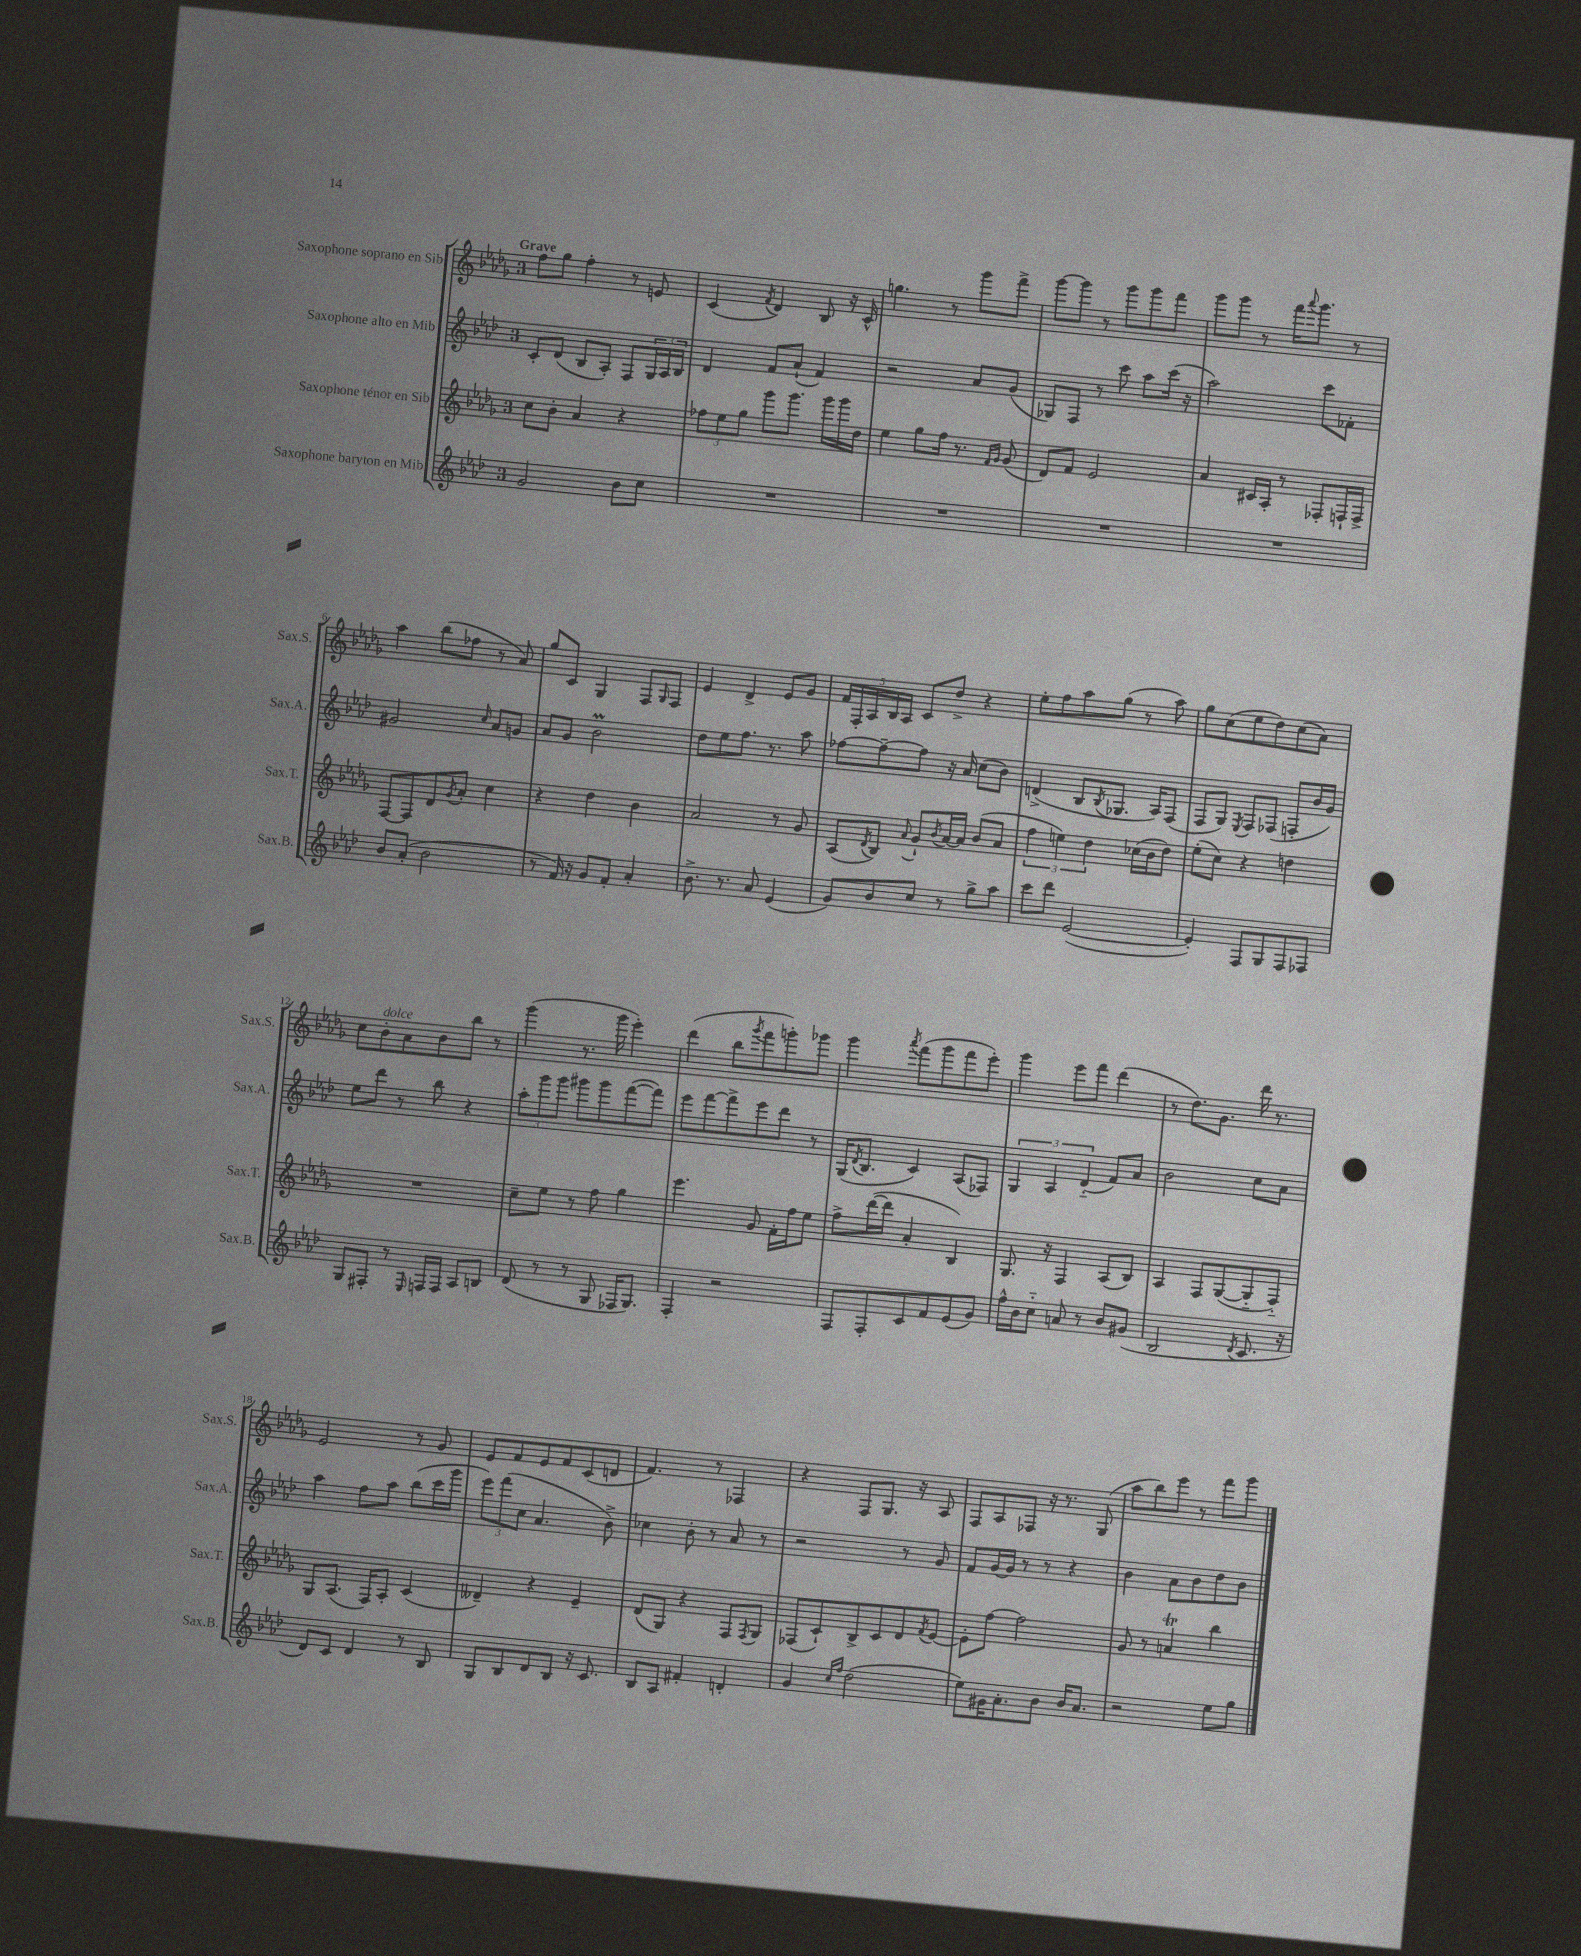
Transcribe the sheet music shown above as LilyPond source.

<<
\new StaffGroup <<
\new Staff = "s0" \with { instrumentName = "Saxophone soprano en Sib" shortInstrumentName = "Sax.S." } {
    \clef treble \key des \major \once \override Staff.TimeSignature.style = #'single-digit \time 3/4 \tempo "Grave"
    f''8 ges''8 f''4-. r8 e'8 |
    c'4( \acciaccatura { f'8 } des'4) bes8 r16 c'16-^ |
    g''4. r8 ges'''8 f'''8-> |
    ges'''8~ ges'''8 r8 ges'''8 ges'''8 f'''8 |
    ges'''8 ges'''8 r8 f'''16 \appoggiatura { aes'''8 } ges'''8. r8 |
    aes''4 bes''8( fes''8 r8 aes'8) |
    ges''8 c'8 ges4 f8 \grace { ges16 } f8 |
    ees'4 des'4-> ees'8 ges'8 |
    \tuplet 5/4 { f'16 f16-. aes16 bes16 aes16 } c'8 des''8-> r4 |
    ees''8-. f''8 aes''8 ges''8( r8 aes''8) |
    ges''8 c''8( ees''8 des''8) c''8( aes'8) |
    c''8 bes'8-.^\markup { \italic "dolce" } aes'8 bes'8 bes''8 r8 |
    ges'''4( r8. ges'''16 ees'''4-.) |
    des'''4( bes''8 \acciaccatura { ges'''8 } f'''8 g'''8-.) ges'''8 |
    ges'''4 \acciaccatura { aes'''8 } f'''8( ges'''8 f'''8 ees'''8-.) |
    ges'''4 ees'''8 f'''8 des'''4( |
    r8 des''8.) ges'8. des'''16 r8. |
    ees'2 r8 ges'8 |
    ees'8 f'8 ees'8 f'8 c'8( d'8 |
    f'4.) r8 fes4 |
    r4 f8 ges8. r16 aes8 |
    f8 aes8 fes8 r16 r8. ges8( |
    aes''8 bes''8) ees'''8 r8 f'''8 ges'''8 \bar "|." |
}
\new Staff = "s1" \with { instrumentName = "Saxophone alto en Mib" shortInstrumentName = "Sax.A." } {
    \clef treble \key aes \major \once \override Staff.TimeSignature.style = #'single-digit \time 3/4
    c'8-. des'8( bes8 aes8-.) f8 \tuplet 3/2 { g16 aes16 bes16 } |
    des'4 f'8 aes'8-!( f'4) |
    r2 aes'8 g'8( |
    ges8) f8 r8 c'''8 aes''8 c'''16( r16 |
    aes''2) c'''8 fes'8-. |
    gis'2 \grace { c''16 } aes'8 g'8 |
    aes'8 g'8 bes'2\prall |
    des''8 ees''8 f''8. r8. aes''8 |
    fes''8~ fes''8~-- fes''8 r16 aes'16 c''8( bes'8) |
    d'4->( bes8 \acciaccatura { bes8 } ges8. aes16) f8( |
    f8 g8) \acciaccatura { ees8 } f8 fes8( f8-. bes'16 g'16) |
    ees''8 des'''8 r8 bes''8 r4 |
    \tuplet 3/2 { aes''8-. g'''8 g'''8 } gis'''8 gis'''8 f'''8~( f'''8) |
    ees'''8 f'''8~ f'''8-> ees'''8 des'''8 r8 |
    g16( \acciaccatura { des'8 } bes8. c'4) aes8( fes8) |
    \tuplet 3/2 { g4 aes4 des'4-_( } f'8) aes'8 |
    bes'2 c''8 aes'8 |
    aes''4 f''8 aes''8 bes''8( c'''16 g'''16 |
    \tuplet 3/2 { ees'''8) f'''8( c''8 } aes'4. bes'8->) |
    ces''4 bes'8-. r8 aes'8 r8 |
    r2 r8 g'8 |
    f'8 g'16~ g'16 r8 r8 r4 |
    bes'4 aes'8 bes'8 des''8 bes'8 \bar "|." |
}
\new Staff = "s2" \with { instrumentName = "Saxophone ténor en Sib" shortInstrumentName = "Sax.T." } {
    \clef treble \key des \major \once \override Staff.TimeSignature.style = #'single-digit \time 3/4
    c''8 bes'8-. aes'4 r4 |
    \tuplet 3/2 { fes''8 ees''8 ges''8 } ges'''8 ges'''8. ges'''16 ges'''16 des''16 |
    ees''4 ges''8 f''16 r8. \grace { f'16 ges'16 } ges'8( |
    des'8) f'8 ees'2 |
    aes'4 cis'16 aes16-. r8 fes8-. f16-! f16-> |
    f8~ f8 des'8 \acciaccatura { ges'8 } aes'8-. c''4 |
    r4 des''4 bes'4 |
    aes'2 r8 ges'8 |
    aes8( \acciaccatura { des'8 } bes8) \appoggiatura { aes'8 } ges'8-! \acciaccatura { bes'8 } aes'16~ aes'16 bes'8( aes'8 |
    \tuplet 3/2 { f''4 e''4) des''4 } ces''16( bes'16 des''8) |
    ees''8-.( c''8) r4 d''4 |
    R2. |
    c''8-- ees''8 r8 f''8 ges''4 |
    ees'''4. ges'8 f'16-. f''16 ees''8 |
    f''8-> des'''16~( des'''16 aes'4-. bes4) |
    ges8. r16 f4 aes8( bes8) |
    aes4 f8 ges8~( ges8-_ f8-_) |
    ges8 aes8.( f16) aes8-. c'4( |
    deses'4--) r4 ees'4-- |
    des'8( ges8) r4 f8 \acciaccatura { f8 } ges8 |
    fes8( c'8-!) bes8-> c'8 des'8 \acciaccatura { f'8 } ees'8~ |
    ees'8-. f''8~ f''2 |
    ges'8 r8 a'4\trill bes''4 \bar "|." |
}
\new Staff = "s3" \with { instrumentName = "Saxophone baryton en Mib" shortInstrumentName = "Sax.B." } {
    \clef treble \key aes \major \once \override Staff.TimeSignature.style = #'single-digit \time 3/4
    g'2 bes'8 c''8 |
    R2. |
    R2. |
    R2. |
    R2. |
    bes'8 aes'8-.( bes'2 |
    r8 f'16) r16 g'8 f'8-. aes'4-. |
    bes'8.-> r8. aes'8 ees'4( |
    g'8) bes'8 c''8 r8 g''8-> aes''8 |
    c'''8 des'''8 ees'2~( |
    ees'4-.) f8 g8 f8 fes8 |
    g8 fis8-. r8 \grace { ees16 } f16 f16 aes8 b8 |
    des'8( r8 r8 g8 fes16 g8.) |
    f4-. r2 |
    f8 f8-. c'8 f'8 ees'8( g'8) |
    f''16-^ bes'16 c''8-_ a'8 r8 bes'8 gis'8( |
    bes2 \acciaccatura { des'8 } c'8. r16 |
    des'8) c'8 des'4 r8 bes8 |
    g8 bes8 des'8 bes8 r16 c'8. |
    bes8 aes8 fis'4-. d'4-. |
    g'4 \grace { c''16 f''16 } des''2( |
    ees''8) gis'16 aes'8.-. bes'8 bes'16 aes'8. |
    r2 ees''8 g''8 \bar "|." |
}
>>
>>
